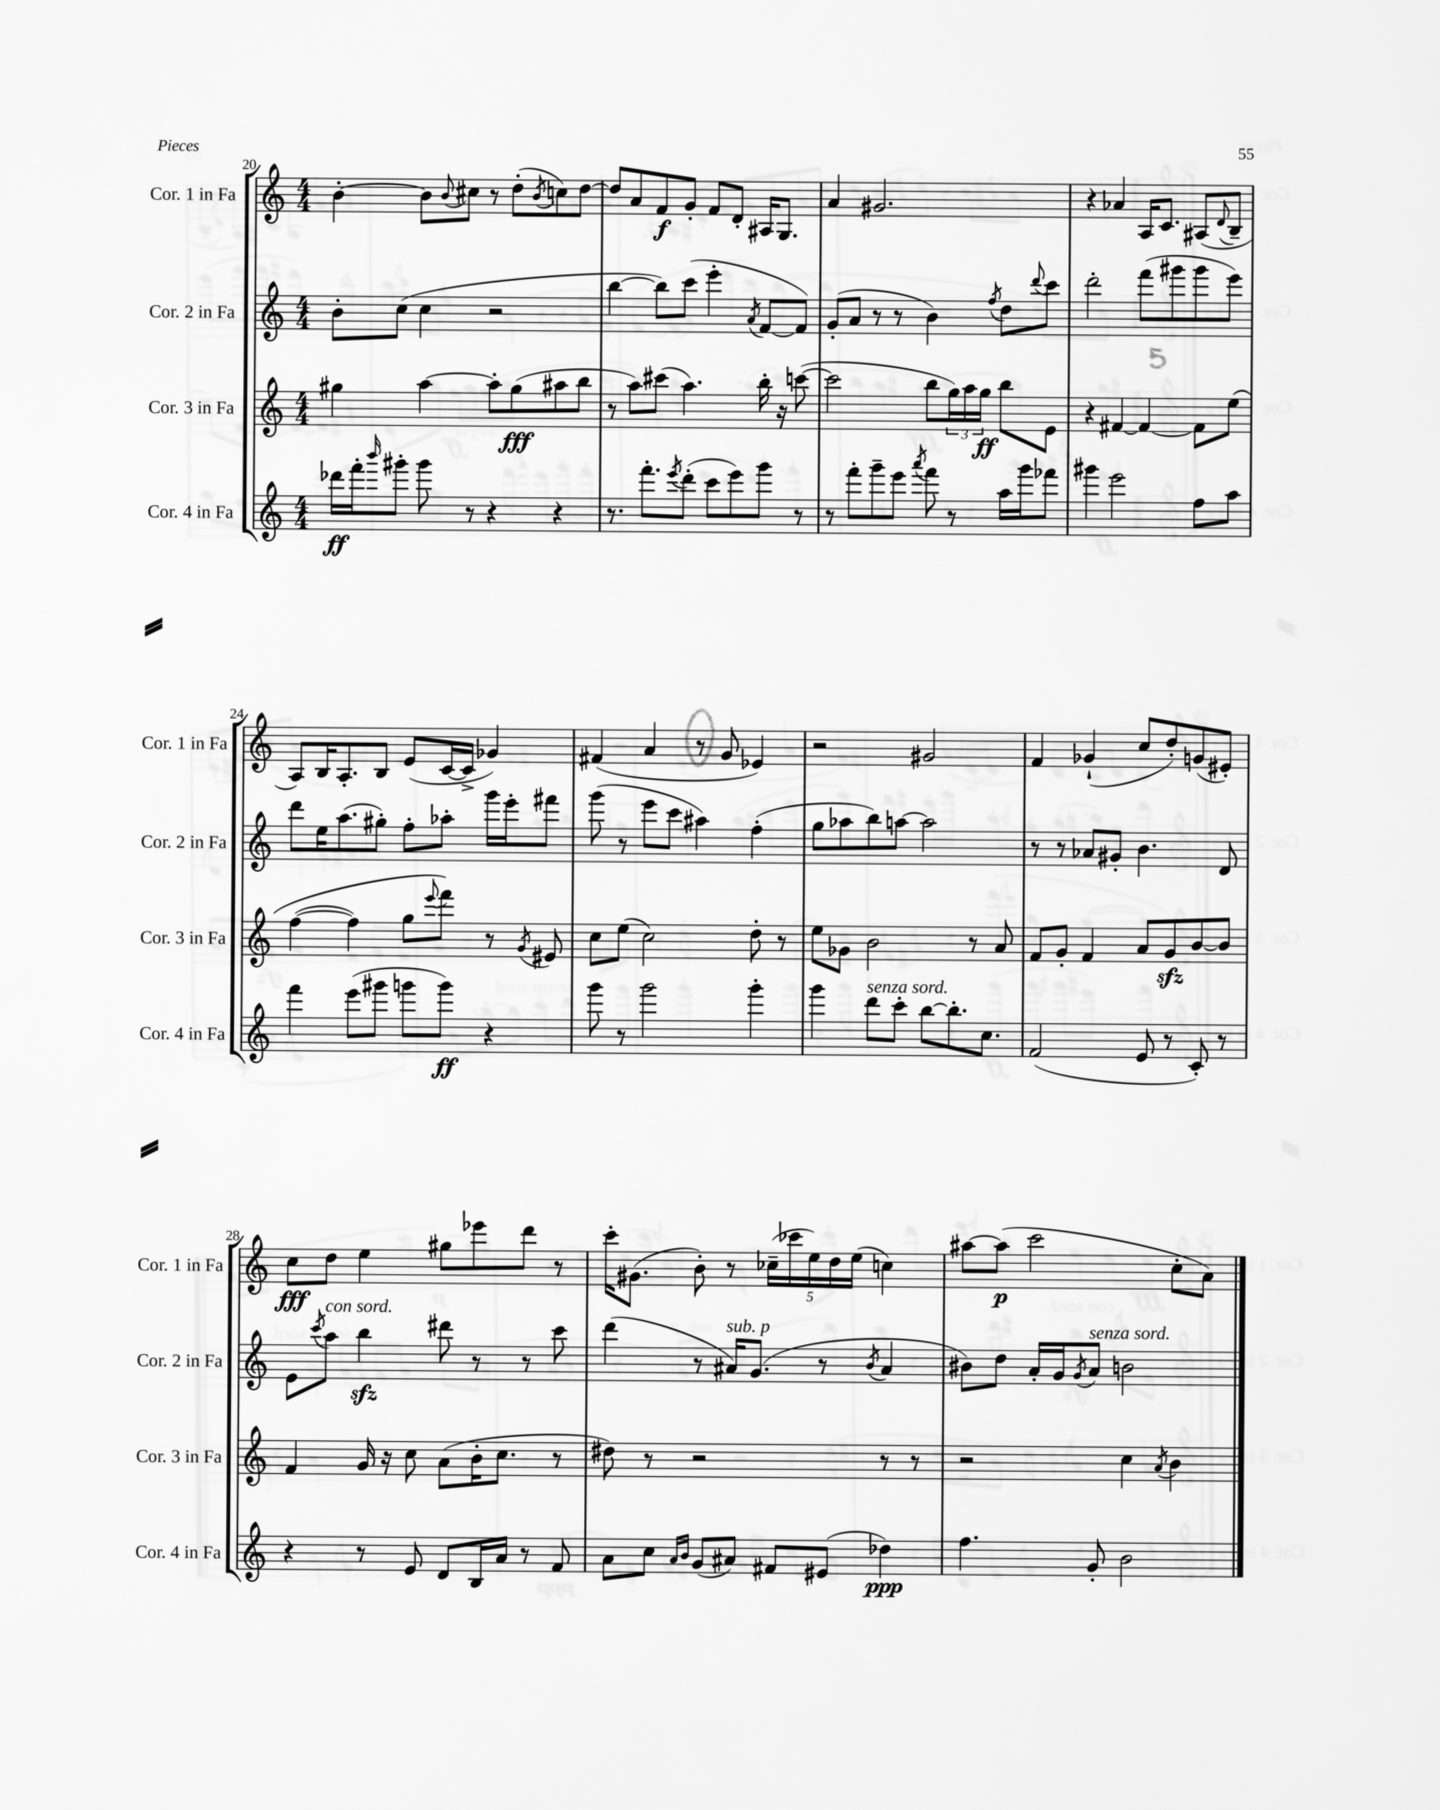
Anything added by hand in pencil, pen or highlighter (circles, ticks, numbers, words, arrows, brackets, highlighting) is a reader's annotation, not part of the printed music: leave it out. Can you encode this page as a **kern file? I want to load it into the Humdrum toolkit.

**kern	**kern	**kern	**kern
*staff4	*staff3	*staff2	*staff1
*clefG2	*clefG2	*clefG2	*clefG2
*k[]	*k[]	*k[]	*k[]
*M4/4	*M4/4	*M4/4	*M4/4
16ddd-	4gg#	8b'	[4b'
16fff'	.	.	.
16qqbbb	.	.	.
8ggg#'	.	(8cc	.
8ggg#	[4aa	4cc	8b]
.	.	.	8qqb
8r	.	.	8cc#
4r	8aa']	2r	8r
.	(8gg#	.	(8dd'
.	.	.	8qb
4r	8aa#	.	8cc)
.	8bb	.	[8dd
=	=	=	=
8.r	8r	[4bb	8dd]
.	8aa)	.	8a
8.fff'	.	.	.
.	(8ccc#	8bb])	8f
8qeee	.	.	.
(8ddd'	4.aa)	(8ccc	8g'
8ccc	.	4eee'	8f
8eee)	.	.	8d'
.	.	8qa	.
8ggg	16bb'	[8f	16A#
.	16r	.	8.G
8r	([8ccc	8f])	.
=	=	=	=
8r	2ccc]	(8g'	4a
8fff'	.	8a	.
8ggg~	.	8r	2.g#
8eee	.	8r	.
8qaaa	.	.	.
8fff	8bb	4b)	.
8r	24gg)	.	.
.	24aa	.	.
.	24gg	.	.
.	.	8qff	.
16aa	8bb	8dd	.
16ggg	.	.	.
.	.	8qqddd	.
8fff-	8e	8ccc	.
=	=	=	=
4ggg#	4r	2ddd'	4r
2eee	[4f#	.	4a-
.	4f#_	(8fff	16A
.	.	.	8.c
.	.	8ggg#	.
8ff	8f#]	8ggg#	(8A#
.	.	.	8qqd
8aa	&(8ee	8eee)	8B~
=	=	=	=
4fff	([4ff	8ddd	8A)
.	.	16ee	16B
.	.	(8.aa	8.A'
(8eee	4ff])	.	.
8ggg#	.	8gg#')	8B
8ggg	8gg	8ff'	(8e
.	8qqeee	.	.
8ggg)	8fff&)	8aa-'	[16c
.	.	.	16c^]
4r	8r	16ggg	4g-)
.	.	16eee'	.
.	8qg	.	.
.	8e#	8fff#	.
=	=	=	=
8ggg	8cc	(8ggg	(4f#
8r	(8ee	8r	.
2ggg	2cc)	8eee	4a
.	.	8ccc	.
.	.	4aa#)	8r
.	.	.	8g
4ggg'	8dd'	(4ff'	4e-)
.	8r	.	.
=	=	=	=
4ggg	8ee	8gg	2r
.	8g-	8aa-	.
8ddd	2b	8bb)	.
8ccc'	.	[8aa	.
[8bb	.	2aa]	2g#
8.bb']	.	.	.
.	8r	.	.
8.cc	.	.	.
.	8a	.	.
=	=	=	=
(2f	8f	8r	4f
.	8g'	8r	.
.	4f	8a-	(4g-`
.	.	8g#'	.
8e	8a	4.b	8cc
8r	8g	.	8dd')
8c')	[8b	.	(8g
8r	8b]	8d	8e#')
=	=	=	=
4r	4f	8e	8cc
.	.	8qccc	.
.	.	8aa	8dd
8r	16g	4bb	4ee
.	16r	.	.
8e	8cc	.	.
8d	(8a	8ddd#	8gg#
16B	16b'	8r	8eee-
16a	8.cc	.	.
8r	.	8r	8ddd
8f	8r	8ccc	8r
=	=	=	=
8a	8dd#)	(4ddd	16ccc'
.	.	.	(8.g#
8cc	8r	.	.
16qqa	.	.	.
16qqb	.	.	.
(8g	2r	8r	8b')
8a#)	.	16a#)	8r
.	.	(8.g	.
8f#	.	.	(20cc-~
.	.	.	20ccc-
.	.	.	20ee)
(8e#	.	8r	.
.	.	.	20dd
.	.	.	(20ee
.	.	8qb	.
4dd-)	8r	4a#	4cc)
.	8r	.	.
=	=	=	=
4.ff	2r	8b#)	[8aa#
.	.	8dd	(8aa#]
.	.	16a'	2ccc
.	.	16g	.
.	.	8qg	.
8g'	.	8a	.
2b	4cc	2b	.
.	8qa	.	.
.	4b	.	8cc'
.	.	.	8a)
==	==	==	==
*-	*-	*-	*-
